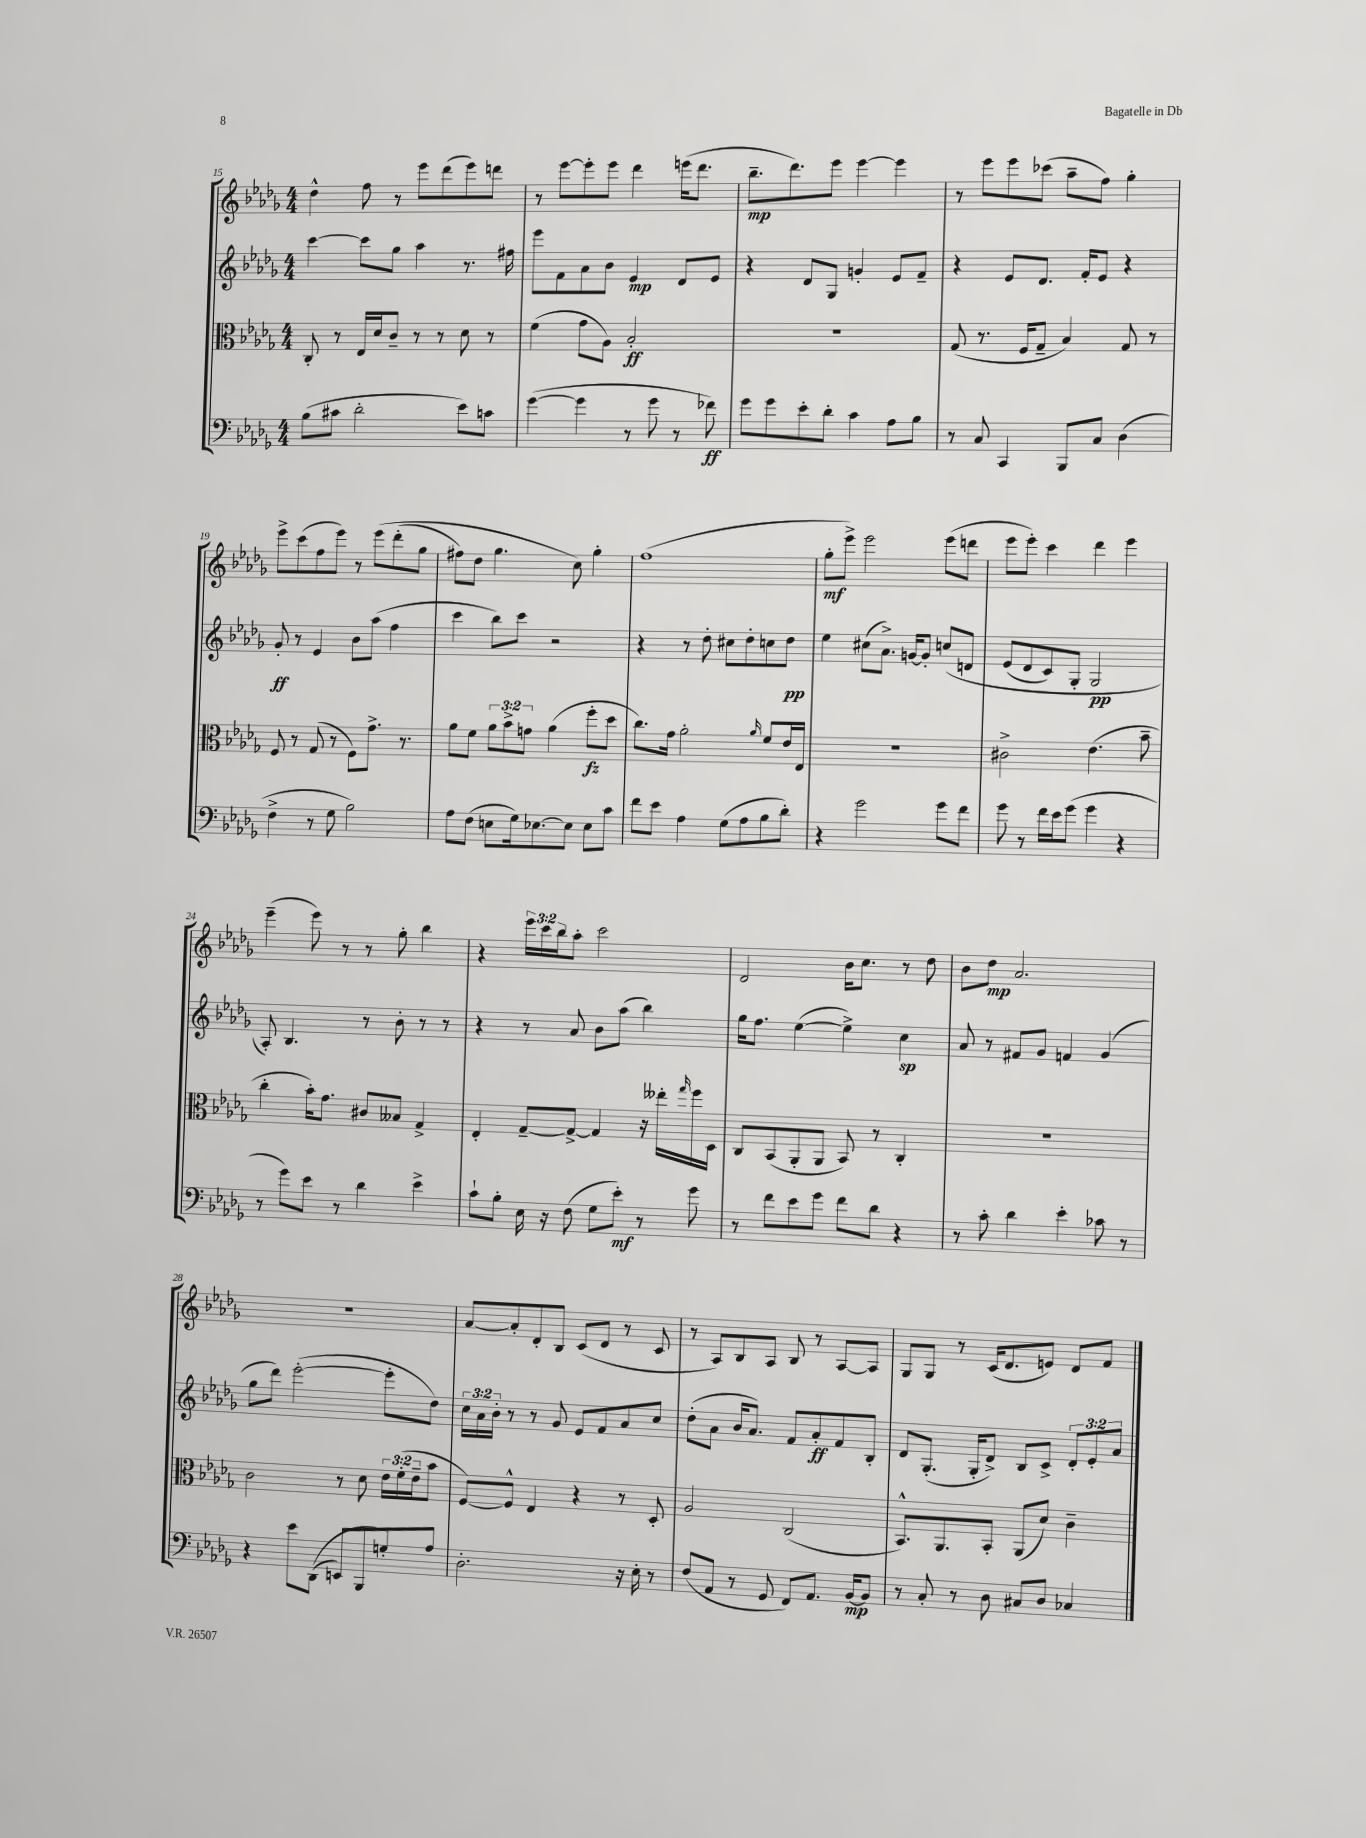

**kern	**kern	**kern	**kern
*staff4	*staff3	*staff2	*staff1
*clefF4	*clefC3	*clefG2	*clefG2
*k[b-e-a-d-g-]	*k[b-e-a-d-g-]	*k[b-e-a-d-g-]	*k[b-e-a-d-g-]
*M4/4	*M4/4	*M4/4	*M4/4
(8B-\L	8C'/	[4ccc\	4dd-^^\
8c#\J	8r	.	.
2d-'\	16E-/LL	8ccc\]L	8ff\
.	16d-/J	.	.
.	8c~/J	8gg-\J	8r
.	8r	4aa-\	8eee-\L
.	8r	.	(8ddd-\
8e-\L)	8d-\	8.r	8eee-\)
8c\J	8r	.	8ddd\J
.	.	16ff#\	.
=	=	=	=
([4g-\	(4f\	8eee-\L	8r
.	.	8f\	[8eee-\L
4g-\]	8g-\L	8a-\	8eee-'\]
.	8A-\J)	8b-\J	8eee-\J
8r	2B-'/	4e-/	4ddd-\
8g-\	.	.	.
8r	.	8d-/L	(16eee\LK
.	.	.	8.ddd-\J
8f-\)	.	8e-/J	.
=	=	=	=
8g-\L	1r	4r	8.bb-~\L
8g-\	.	.	.
.	.	.	8.ddd-\)
8e-'\	.	8d-/L	.
8d-'\J	.	8G-/J	8eee-\J
4c\	.	4g'/	[4eee-\
8A-\L	.	8e-/L	4eee-\]
8B-\J	.	8f~/J	.
=	=	=	=
8r	(8G-/	4r	8r
8C/	8.r	.	8eee-\L
4CC/	.	8e-/L	8eee-\
.	16F/LK	.	.
.	8G-~/J	8.d-/J	(8ccc-\J
8BBB-/L	4B-/)	.	8aa-~\L
.	.	16f'/LK	.
8C/J	.	8e-/J	8ff\J)
(4D-\	8G-/	4r	4gg-'\
.	8r	.	.
=	=	=	=
4F^\	8F/	8g-'/	8eee-^\L
.	8r	8r	(8ccc\
8r	(8G-/	4e-/	8ff\
8G-\	8r	.	8eee-\J)
2B-\)	8F\L)	8b-\L	8r
.	8.g-^\J	(8aa-\J	&(8eee-\L
.	.	4ff\	(8ddd-'\
.	8.r	.	.
.	.	.	8gg-\J
=	=	=	=
8A-\L	8a-\L	4ccc\	8ff#\L)
(8F\J	8f\J	.	8dd-\J
8E\L	12a-\L	8bb-\L)	4.gg-\
.	12b-^\	.	.
16G-\k)	.	8ccc\J	.
.	12g\J	.	.
[8.E-\	.	.	.
.	(4a-\	2r	.
8E-\]J	.	.	8cc\&)
8E-\L	8ff'\L	.	4gg-'\
8c\J	8dd-\J	.	.
=	=	=	=
8f\L	8.cc\L)	4r	(1ff
8e-\J	.	.	.
.	16g-\Jk	.	.
4A-\	2a-'\	8r	.
.	.	8dd-'\	.
(8G-\L	.	8cc#\L	.
8A-\	.	8dd-'\	.
.	16qqa-/	.	.
8B-\	8f/L	8cc\	.
8d-'\J)	16e-/L	8dd-\J	.
.	16E-/JJ	.	.
=	=	=	=
4r	1r	4ee-\	8gg-'\L
.	.	.	8eee-^\J)
2g-\	.	(8cc#\L	2eee-\
.	.	8.a-^\J)	.
.	.	[16g/LK	.
.	.	8g'/]J	.
8g-\L	.	&(8cc/L	(8eee-\L
8f\J	.	8d/J	8ddd\J
=	=	=	=
8g-\	2c#^\	(8e-/L	8eee-\L
8r	.	8d-/	8eee-'\J)
16f\LL	.	8c/)	4ccc\
16e-\J	.	.	.
(8g-\J	.	8G-'/J	.
4g-\	(4.e-\	2G-/	4ddd-\
4r	.	.	4eee-\
.	8b-~\	.	.
=	=	=	=
8r	4cc'\	8A-'/&)	(4eee-~\
8g-\L)	.	4.B-/	.
8e-\J	16b-'\LK)	.	8eee-\)
.	8.g-\J	.	.
8r	.	.	8r
4d-\	8c#/L	8r	8r
.	8B--/J	8b-'\	8gg-'\
4e-^\	4G-^/	8r	4bb-\
.	.	8r	.
=	=	=	=
8c`\L	4E-'/	4r	4r
8B-'\J	.	.	.
16E-\	[8G-~/L	8r	24eee-\LL
.	.	.	24ccc\
16r	.	.	.
.	.	.	24bb-\J
(8F\	8G-^/_J	8a-/	8aa-'\J
8G-\L	4G-/]	8b-\L	2ccc\
8e-'\J)	.	(8aa-\J	.
8r	16r	4bb-\)	.
.	16ee--'\LL	.	.
.	16qqgg-/	.	.
8g-\	16ff\	.	.
.	16D-\JJ	.	.
=	=	=	=
8r	8C/L	16gg-\LK	2d-/
.	.	8.ff\J	.
8f\L	(8BB-/	.	.
8e-\	8AA-'/	([4ee-\	.
8g-\J	8AA-/J	.	.
8f\L	8BB-/)	4ee-^\])	16b-\LK
.	.	.	8.cc\J
8d-\J	8r	.	.
4r	4C'/	4cc\	8r
.	.	.	8dd-\
=	=	=	=
8r	1r	8a-/	8b-\L
8c'\	.	8r	8dd-\J
4d-\	.	8f#/L	2.a-/
.	.	8g-/J	.
4e-'\	.	4f/	.
8c-\	.	(4g-/	.
8r	.	.	.
=	=	=	=
4r	2c\	8gg-\L	1r
.	.	8ddd-\J)	.
8e-\L	.	([2eee-'\	.
&((8DD-\J	.	.	.
8EE/L)	8r	.	.
8BBB-/	8d-\	.	.
8G'/&)	24e-\LL	8eee-'\]L	.
.	(24f'\	.	.
.	24e-~\J	.	.
8A-/J	8b-\J	8dd-\J)	.
=	=	=	=
2.D-'\	[8F/L)	24cc\LL	[8a-/L
.	.	24a-\	.
.	.	24b-'\JJ	.
.	8F^^/]J	8r	8a-'/]
.	4E-/	8r	8d-'/
.	.	8g-/	8B-/J
.	4r	8e-/L	(8c/L
.	.	8f/	8d-/J
16r	8r	8a-/	8r
16E-'\	.	.	.
8r	8D-'/	8cc/J	8c/
=	=	=	=
(8F/L	2A-/	(8dd-'\L	8r
8AA-/J	.	8a-\J	8A-/L)
8r	.	16b-/LK	8B-/
.	.	8.a-/J)	.
8GG-/	.	.	8A-/J
8FF/L)	(2C/	8f/L	8B-/
8.AA-/J	.	8a-'/	8r
.	.	8f/	[8A-/L
[16BB-/LK	.	.	.
8BB-/]J	.	8B-'/J	8A-/]J
=	=	=	=
8r	8.BB-^^/L)	8d-/L	8G-/L
8C'/	.	(8.G-'/J	8G-/J
.	8.AA-/	.	.
8r	.	.	8r
.	.	16G-'/LK	.
8D-\	8BB-'/J	8d-^/J)	(16c/LK
.	.	.	8.d-/
8C#/L	(8AA-/L	8B-/L	.
8D-/J	8d-/J)	8c^/J	8e/J)
4C-/	4c~\	12d-'/L	8d-/L
.	.	12e-'/	.
.	.	.	8f/J
.	.	12a-/J	.
==	==	==	==
*-	*-	*-	*-
